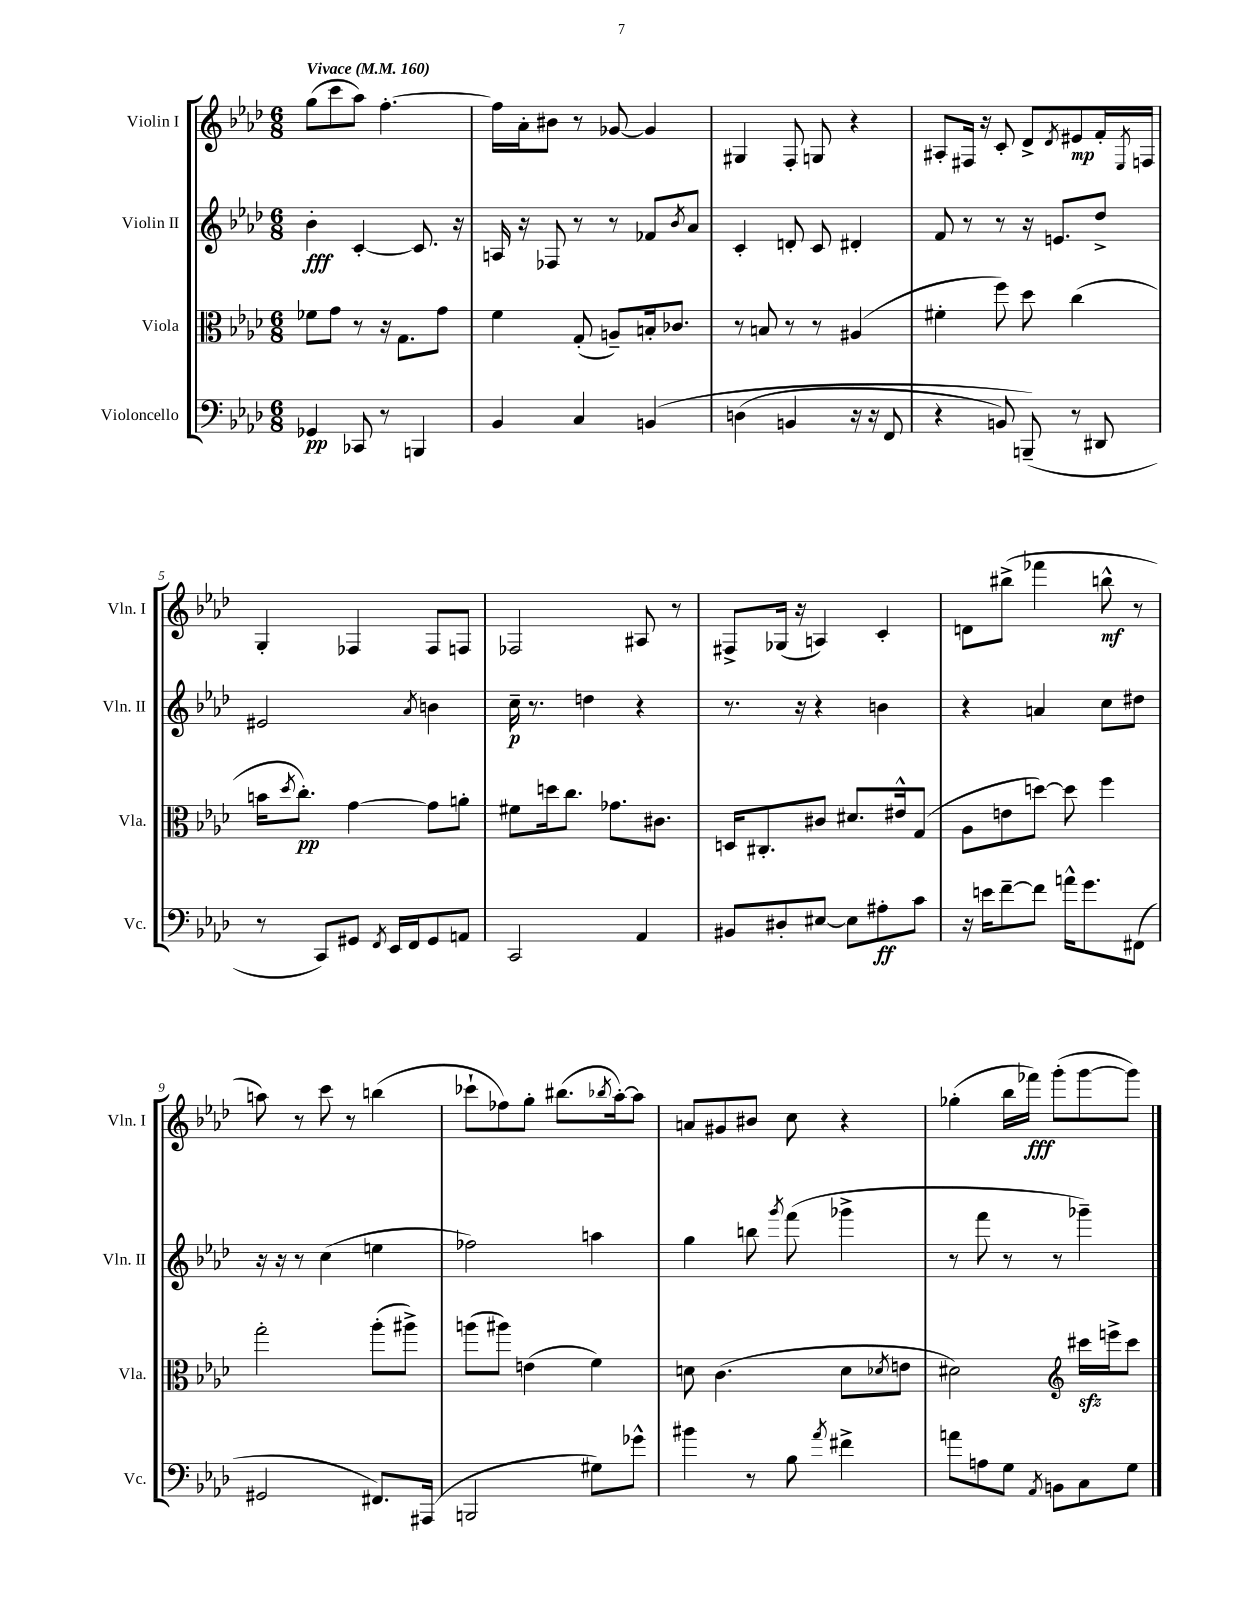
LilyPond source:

<<
\new StaffGroup <<
\new Staff = "s0" \with { instrumentName = "Violin I" shortInstrumentName = "Vln. I" } {
    \clef treble \key aes \major \numericTimeSignature \time 6/8 \tempo "Vivace" 4 = 160
    g''8( c'''8 aes''8) f''4.~-. |
    f''16 aes'16-. bis'8 r8 ges'8~ ges'4 |
    gis4 f8-. g8 r4 |
    ais8-. fis16 r16 c'8-. des'8-> \acciaccatura { des'8 } eis'8\mp f'16-. \acciaccatura { ees8 } f16 |
    g4-. fes4 fes8 f8 |
    fes2 ais8 r8 |
    fis8-> ges16( r16 a4) c'4-. |
    d'8 bis''8->( fes'''4 b''8-^\mf r8 |
    a''8) r8 c'''8 r8 b''4( |
    ces'''8-! fes''8) g''8-. bis''8.( \acciaccatura { bes''8 } aes''16~-.) aes''8 |
    a'8 gis'8 bis'8 c''8 r4 |
    ges''4-.( bes''16 fes'''16\fff) g'''8-.( g'''8~ g'''8) \bar "|." |
}
\new Staff = "s1" \with { instrumentName = "Violin II" shortInstrumentName = "Vln. II" } {
    \clef treble \key aes \major \numericTimeSignature \time 6/8
    bes'4-.\fff c'4~-. c'8. r16 |
    a16 r16 fes8 r8 r8 fes'8 \acciaccatura { bes'8 } aes'8 |
    c'4-. d'8-. c'8 dis'4-. |
    f'8 r8 r8 r16 e'8. des''8-> |
    eis'2 \acciaccatura { aes'8 } b'4 |
    c''16--\p r8. d''4 r4 |
    r8. r16 r4 b'4 |
    r4 a'4 c''8 dis''8 |
    r16 r16 r8 c''4( e''4 |
    fes''2) a''4 |
    g''4 b''8 \acciaccatura { g'''8 } f'''8( ges'''4-> |
    r8 f'''8 r8 r8 ges'''4--) \bar "|." |
}
\new Staff = "s2" \with { instrumentName = "Viola" shortInstrumentName = "Vla." } {
    \clef alto \key aes \major \numericTimeSignature \time 6/8
    fes'8 g'8 r8 r16 g8. g'8 |
    f'4 g8-.( a8--) b16-. ces'8. |
    r8 b8 r8 r8 ais4( |
    fis'4-. f''8) des''8 c''4( |
    b'16 \acciaccatura { des''8 } c''8.-.\pp) g'4~ g'8 a'8-. |
    fis'8 d''16 c''8. ges'8. cis'8. |
    d16 cis8.-. cis'8 dis'8. eis'16-^ g8( |
    aes8 e'8 d''8~) d''8 f''4 |
    g''2-. aes''8-.( ais''8->) |
    a''8( ais''8) e'4( f'4) |
    d'8 c'4.( d'8 \acciaccatura { des'8 } e'8 |
    dis'2) \clef treble cis'''16\sfz e'''16-> cis'''8 \bar "|." |
}
\new Staff = "s3" \with { instrumentName = "Violoncello" shortInstrumentName = "Vc." } {
    \clef bass \key aes \major \numericTimeSignature \time 6/8
    ges,4\pp ces,8 r8 b,,4 |
    bes,4 c4 b,4\( |
    d4( b,4 r16 r16 f,8 |
    r4 b,8) b,,8--(\) r8 dis,8 |
    r8 c,8) gis,8 \acciaccatura { f,8 } ees,16 f,16 gis,8 a,8 |
    c,2 aes,4 |
    bis,8 dis8-. eis8~ eis8 ais8-.\ff c'8 |
    r16 e'16 f'8~-- f'8 a'16-^ g'8. fis,8( |
    gis,2 fis,8.) ais,,16( |
    b,,2 gis8) ges'8-^ |
    bis'4 r8 bes8 \acciaccatura { aes'8 } fis'4-> |
    a'8 a8 g8 \acciaccatura { aes,8 } b,8 c8 g8 \bar "|." |
}
>>
>>
